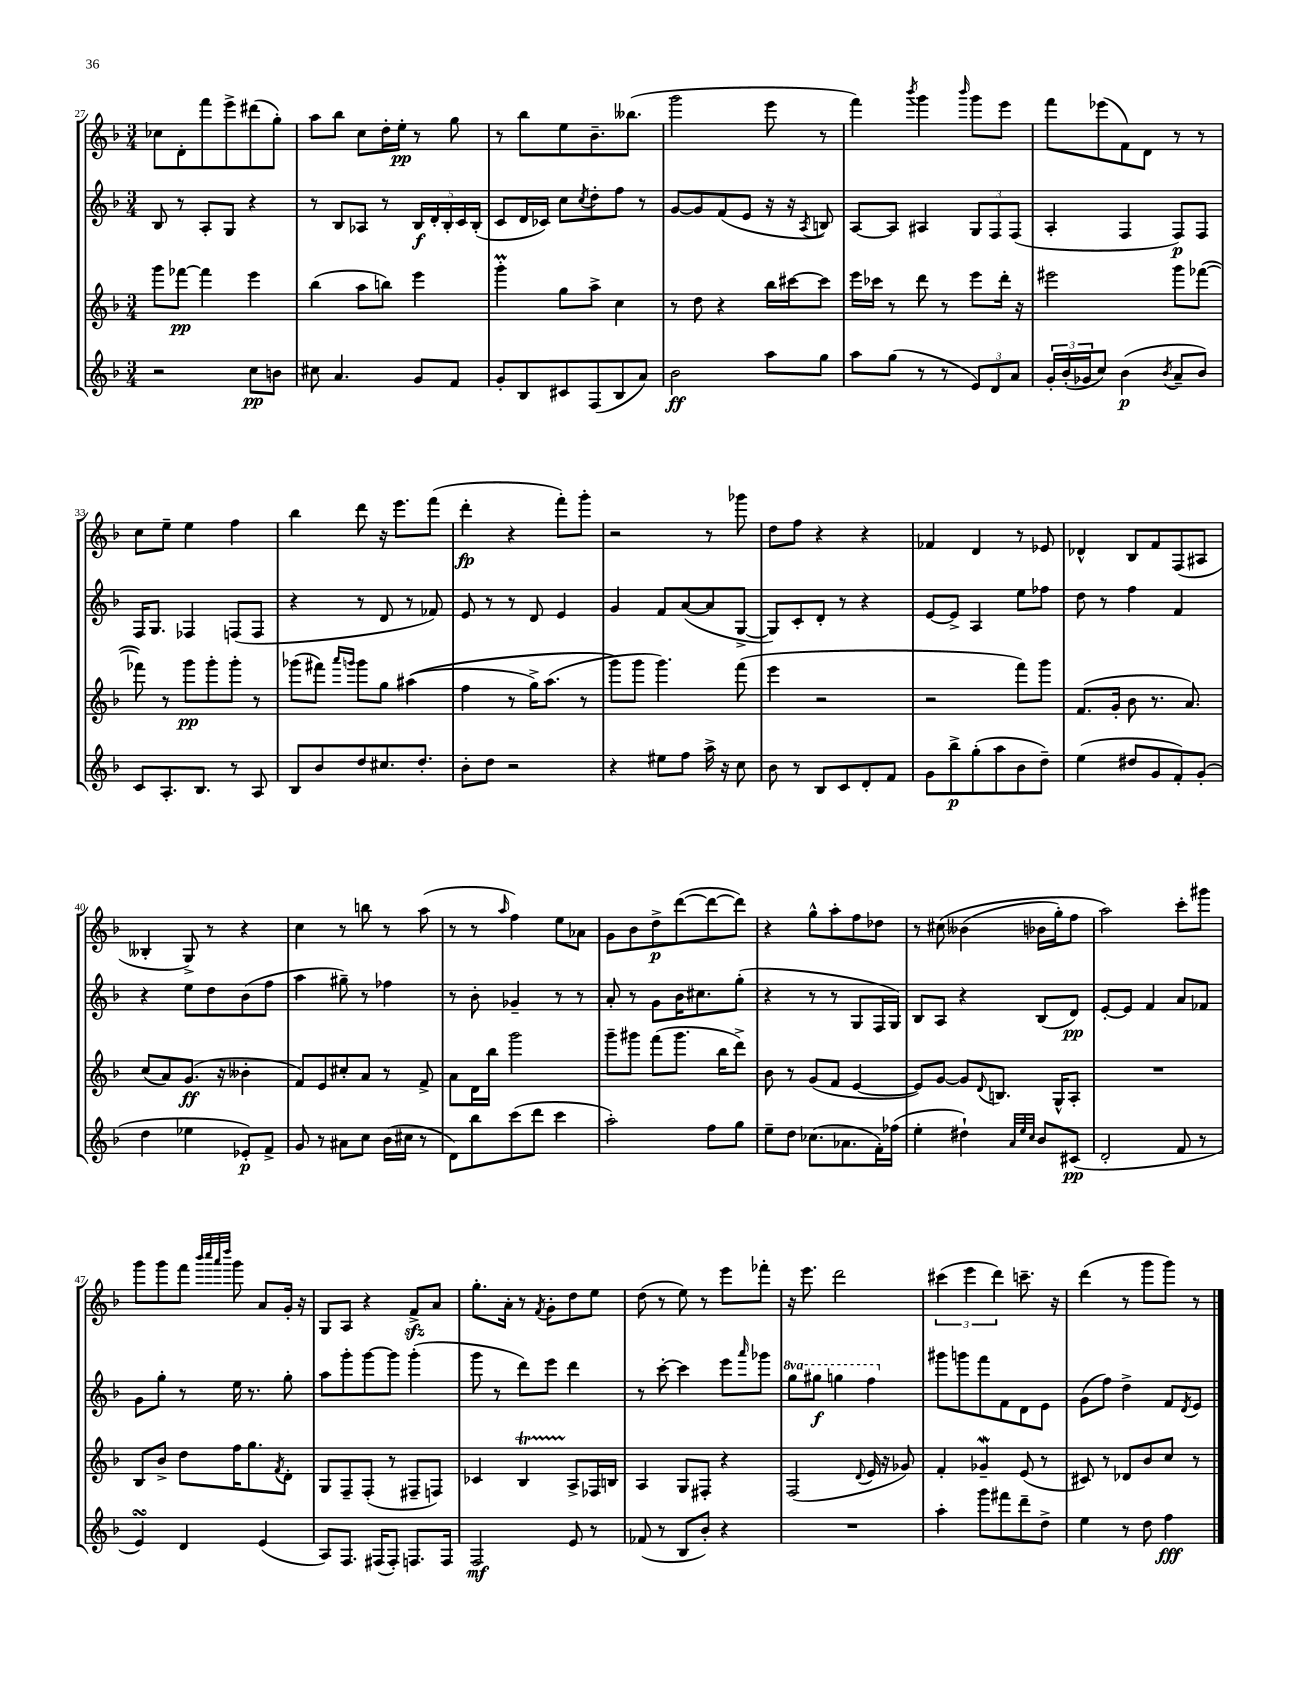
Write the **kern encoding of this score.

**kern	**dynam	**kern	**dynam	**kern	**dynam	**kern	**dynam
*part4	*part4	*part3	*part3	*part2	*part2	*part1	*part1
*staff4	*staff4	*staff3	*staff3	*staff2	*staff2	*staff1	*staff1
*clefG2	*	*clefG2	*	*clefG2	*	*clefG2	*
*k[b-]	*	*k[b-]	*	*k[b-]	*	*k[b-]	*
*M3/4	*	*M3/4	*	*M3/4	*	*M3/4	*
=27	=27	=27	=27	=27	=27	=27	=27
2r	.	8ggg\L	.	8B-/	.	8cc-X\L	.
.	.	[8fff-X\J	pp	8r	.	8d'\	.
.	.	4fff-\]	.	8A'/L	.	8fff\	.
.	.	.	.	8G/J	.	8eee^\	.
8cc\L	pp	4eee\	.	4r	.	(8ddd#X\	.
8bn\J	.	.	.	.	.	8gg'\J)	.
=28	=28	=28	=28	=28	=28	=28	=28
8cc#X\	.	(4bb-\	.	8r	.	8aa\L	.
4.a/	.	.	.	8B-/L	.	8bb-\J	.
.	.	8aa\L	.	8A-X/J	.	8cc\L	.
.	.	8bbn\J)	.	8r	.	16dd'\L	.
.	.	.	.	.	.	16ee'\JJ	pp
8g/L	.	4eee\	.	20B-/LL	f	8r	.
.	.	.	.	20d'/	.	.	.
.	.	.	.	20B-'/	.	.	.
8f/J	.	.	.	.	.	8gg\	.
.	.	.	.	20c/	.	.	.
.	.	.	.	(20B-'/JJ	.	.	.
=29	=29	=29	=29	=29	=29	=29	=29
8g'/L	.	4gggM'\	.	8c/L	.	8r	.
8B-/	.	.	.	16d/L	.	8bb-\L	.
.	.	.	.	16c-X/JJ)	.	.	.
8c#X/	.	8gg\L	.	8cc\L	.	8ee\	.
.	.	.	.	8qcc/	.	.	.
(8F/	.	8aa^\J	.	8dd'\	.	8.b-~\	.
8B-/	.	4cc\	.	8ff\J	.	.	.
.	.	.	.	.	.	(8.bb--X\J	.
8a/J)	.	.	.	8r	.	.	.
=30	=30	=30	=30	=30	=30	=30	=30
2b-\	ff	8r	.	[8g/L	.	2ggg\	.
.	.	8dd\	.	8g/]	.	.	.
.	.	4r	.	(8f/	.	.	.
.	.	.	.	8e/J	.	.	.
8aa\L	.	16bb-\LL	.	16r	.	8eee\	.
.	.	[16ccc#X\J	.	16r	.	.	.
.	.	.	.	8qA/	.	.	.
8gg\J	.	8ccc#\J]	.	8Bn/)	.	8r	.
=31	=31	=31	=31	=31	=31	=31	=31
8aa\L	.	16eee\LL	.	[8A/L	.	4fff\)	.
.	.	16ccc-X\JJ	.	.	.	.	.
(8gg\J	.	8r	.	8A/J]	.	.	.
.	.	.	.	.	.	8qbbb-/	.
8r	.	8ddd\	.	4A#X/	.	4ggg\	.
8r	.	8r	.	.	.	.	.
.	.	.	.	.	.	16qqbbb-/	.
12e/L)	.	8eee\L	.	12G/L	.	8ggg\L	.
12d/	.	.	.	12F/	.	.	.
.	.	16ddd'\Jk	.	.	.	8eee\J	.
12a/J	.	.	.	(12F/J	.	.	.
.	.	16r	.	.	.	.	.
=32	=32	=32	=32	=32	=32	=32	=32
24g'/LL	.	2eee#X\	.	4A'/	.	8fff\L	.
(24b-'/	.	.	.	.	.	.	.
24g-X/J	.	.	.	.	.	.	.
8cc/J)	.	.	.	.	.	(8eee-X\	.
(4b-\	p	.	.	4F/	.	8f\)	.
.	.	.	.	.	.	8d\J	.
8qb-/	.	.	.	.	.	.	.
8a~/L	.	8ggg\L	.	8F/L)	p	8r	.
8b-/J)	.	([8fff-X\J	.	8F/J	.	8r	.
!!LO:LB:g=z
=33	=33	=33	=33	=33	=33	=33	=33
8c/L	.	8fff-X\])	.	16F/KL	.	8cc\L	.
.	.	.	.	8.G/J	.	.	.
8.A'/	.	8r	.	.	.	8ee~\J	.
.	.	8ggg\L	pp	4F-X/	.	4ee\	.
8.B-/J	.	.	.	.	.	.	.
.	.	8ggg'\	.	.	.	.	.
8r	.	8ggg'\J	.	(8Fn/L	.	4ff\	.
8A/	.	8r	.	8F/J	.	.	.
=34	=34	=34	=34	=34	=34	=34	=34
8B-/L	.	(8ggg-X\L	.	4r	.	4bb-\	.
8b-/	.	8fff#X\J)	.	.	.	.	.
.	.	16qqaaa/LL	.	.	.	.	.
.	.	16qqgggn/JJ	.	.	.	.	.
8dd/	.	8ggg\L	.	8r	.	8ddd\	.
8.cc#X/	.	8gg\J	.	8d/	.	16r	.
.	.	.	.	.	.	8.eee\L	.
.	.	((4aa#X\	.	8r	.	.	.
8.dd'/J	.	.	.	.	.	.	.
.	.	.	.	8f-X/)	.	(8fff\J	.
=35	=35	=35	=35	=35	=35	=35	=35
8b-'\L	.	4ff\	.	8e/	.	4ddd'\	fp
8dd\J	.	.	.	8r	.	.	.
2r	.	8r	.	8r	.	4r	.
.	.	16gg^\KL)	.	8d/	.	.	.
.	.	(8.aa\J	.	.	.	.	.
.	.	.	.	4e/	.	8fff'\L)	.
.	.	8r	.	.	.	8ggg'\J	.
=36	=36	=36	=36	=36	=36	=36	=36
4r	.	8ggg\L)	.	4g/	.	2r	.
.	.	8ggg\J	.	.	.	.	.
8ee#X\L	.	4.ggg\)	.	8f/L	.	.	.
8ff\J	.	.	.	([8a/	.	.	.
16aa^\	.	.	.	8a/]	.	8r	.
16r	.	.	.	.	.	.	.
8cc\	.	(8fff\	.	[8G^/J	.	8ggg-X\	.
=37	=37	=37	=37	=37	=37	=37	=37
8b-\	.	4eee\	.	8G/L])	.	8dd\L	.
8r	.	.	.	8c'/	.	8ff\J	.
8B-/L	.	2r	.	8d'/J	.	4r	.
8c/	.	.	.	8r	.	.	.
8d'/	.	.	.	4r	.	4r	.
8f/J	.	.	.	.	.	.	.
=38	=38	=38	=38	=38	=38	=38	=38
8g\L	.	2r	.	[8e/L	.	4f-X/	.
8bb-^\	p	.	.	8e^/J]	.	.	.
(8gg'\	.	.	.	4A/	.	4d/	.
8aa\	.	.	.	.	.	.	.
8b-\	.	8fff\L)	.	8ee\L	.	8r	.
8dd~\J)	.	8ggg\J	.	8ff-X\J	.	8e-X/	.
=39	=39	=39	=39	=39	=39	=39	=39
(4ee\	.	(8.f/L	.	8dd\	.	4d-X^^/	.
.	.	.	.	8r	.	.	.
.	.	16g'/Jk	.	.	.	.	.
8dd#X/L	.	8b-\	.	4ff\	.	8B-/L	.
8g/	.	8.r	.	.	.	8f/	.
8f'/)	.	.	.	4f/	.	(8F/	.
.	.	8.a/)	.	.	.	.	.
(8g'/J	.	.	.	.	.	8A#X/J	.
!!LO:LB:g=z
=40	=40	=40	=40	=40	=40	=40	=40
4dd\	.	(8cc/L	.	4r	.	4B--X'/	.
.	.	8a/)	.	.	.	.	.
4ee-X\	.	(8.g/J	ff	8ee\L	.	8G^/)	.
.	.	.	.	8dd\	.	8r	.
.	.	16r	.	.	.	.	.
8e-X'/L)	p	4b--X'\	.	(8b-\	.	4r	.
8f^/J	.	.	.	8ff\J	.	.	.
=41	=41	=41	=41	=41	=41	=41	=41
8g/	.	8f/L)	.	4aa\	.	4cc\	.
8r	.	8e/	.	.	.	.	.
8a#X\L	.	8cc#X'/	.	8gg#X~\)	.	8r	.
8cc\J	.	8a/J	.	8r	.	8bbn\	.
(16b-\LL	.	8r	.	4ff-X\	.	8r	.
16cc#X\JJ	.	.	.	.	.	.	.
8r	.	8f^/	.	.	.	(8aa\	.
=42	=42	=42	=42	=42	=42	=42	=42
8d\L)	.	8a\L	.	8r	.	8r	.
8bb-\	.	16d\L	.	8b-'\	.	8r	.
.	.	16bb-\JJ	.	.	.	.	.
.	.	.	.	.	.	16qqaa/	.
(8ccc\	.	2ggg\	.	4g-X~/	.	4ff\)	.
8ddd\J	.	.	.	.	.	.	.
4ccc\	.	.	.	8r	.	8ee\L	.
.	.	.	.	8r	.	8a-X\J	.
=43	=43	=43	=43	=43	=43	=43	=43
2aa'\)	.	8ggg~\L	.	8a'/	.	8g\L	.
.	.	8ggg#X\J	.	8r	.	8b-\	.
.	.	(8fff\L	.	8g\L	.	8dd^\	p
.	.	8.ggg#\J	.	16b-\K	.	([8ddd\	.
.	.	.	.	8.cc#X\	.	.	.
8ff\L	.	.	.	.	.	8ddd\_	.
.	.	16bb-\KL	.	.	.	.	.
8gg\J	.	8ddd^\J)	.	(8gg'\J	.	8ddd\J])	.
=44	=44	=44	=44	=44	=44	=44	=44
8ee~\L	.	8b-\	.	4r	.	4r	.
8dd\J	.	8r	.	.	.	.	.
(8.cc-X\L	.	(8g/L	.	8r	.	8gg^^\L	.
.	.	8f/J	.	8r	.	8aa'\	.
8.a-X\	.	.	.	.	.	.	.
.	.	[4e/	.	8G/L	.	8ff\	.
16f'\L)	.	.	.	16F/L	.	8dd-X\J	.
(16ff-X\JJ	.	.	.	16G/JJ)	.	.	.
=45	=45	=45	=45	=45	=45	=45	=45
4ee'\	.	8e/L])	.	8B-/L	.	8r	.
.	.	[8g/J	.	8A/J	.	(8cc#X\	.
4dd#X`\)	.	8g/L]	.	4r	.	(4b--X\	.
.	.	8qqd/	.	.	.	.	.
.	.	8.Bn/J	.	.	.	.	.
32qqa/LLL	.	.	.	.	.	.	.
32qqee/	.	.	.	.	.	.	.
32qqcc/JJJ	.	.	.	.	.	.	.
8b-/L	.	.	.	(8B-/L	.	16b-X\LL	.
.	.	16G^^/KL	.	.	.	16gg'\J)	.
(8c#X/J	pp	8A'/J	.	8d/J)	pp	8ff\J	.
=46	=46	=46	=46	=46	=46	=46	=46
2d'/	.	2.r	.	[8e'/L	.	2aa\)	.
.	.	.	.	8e/J]	.	.	.
.	.	.	.	4f/	.	.	.
8f/	.	.	.	8a/L	.	8ccc'\L	.
8r	.	.	.	8f-X/J	.	8ggg#X\J	.
!!LO:LB:g=z
=47	=47	=47	=47	=47	=47	=47	=47
4esSsS/)	.	8B-/L	.	8g\L	.	8ggg\L	.
.	.	8b-^/J	.	8gg'\J	.	8ggg\	.
4d/	.	8dd\L	.	8r	.	8fff\J	.
.	.	.	.	.	.	32qqbbb-/LLL	.
.	.	.	.	.	.	32qqcccc/	.
.	.	.	.	.	.	32qqaaa/	.
.	.	.	.	.	.	32qqdddd/JJJ	.
.	.	16ff\K	.	16ee\	.	8ggg\	.
.	.	8.gg\	.	8.r	.	.	.
(4e/	.	.	.	.	.	8a/L	.
.	.	8qf/	.	.	.	.	.
.	.	8d'\J	.	8gg'\	.	16g'/Jk	.
.	.	.	.	.	.	16r	.
=48	=48	=48	=48	=48	=48	=48	=48
8A/L)	.	8G/L	.	8aa\L	.	8G/L	.
8.F/J	.	8F~/	.	8ggg'\	.	8A/J	.
.	.	(8F'/J	.	[8ggg\	.	4r	.
(16F#X/KL	.	.	.	.	.	.	.
8F#'/J)	.	8r	.	8ggg\J]	.	.	.
8.Fn/L	.	8F#X~/L	.	(4ggg'\	.	8fzz^/L	.
.	.	8Fn/J)	.	.	.	8a/J	.
16F/Jk	.	.	.	.	.	.	.
=49	=49	=49	=49	=49	=49	=49	=49
2F/	mf	4c-X/	.	8ggg\	.	8.gg'\L	.
.	.	.	.	8r	.	.	.
.	.	.	.	.	.	16a'\Jk	.
.	.	4B-T/	.	8ddd\L)	.	8r	.
.	.	.	.	.	.	8qf/	.
.	.	.	.	8eee\J	.	8g'\L	.
8e/	.	8A^/L	.	4ddd\	.	8dd\	.
8r	.	16F-X/L	.	.	.	8ee\J	.
.	.	16Bn/JJ	.	.	.	.	.
=50	=50	=50	=50	=50	=50	=50	=50
(8f-X/	.	4A/	.	8r	.	(8dd\	.
8r	.	.	.	[8ccc'\	.	8r	.
8B-/L	.	8G/L	.	4ccc\]	.	8ee\)	.
8b-'/J)	.	8F#X'/J	.	.	.	8r	.
4r	.	4r	.	8eee\L	.	8eee\L	.
.	.	.	.	16qqaaa/	.	.	.
.	.	.	.	8ggg-X\J	.	8fff-X'\J	.
=51	=51	=51	=51	=51	=51	=51	=51
*	*	*	*	*8va	*	*	*
2.r	.	(2F/	.	8ggg\L	.	16r	.
.	.	.	.	.	.	8.eee\	.
.	.	.	.	8ggg#X\J	f	.	.
.	.	.	.	4gggn\	.	2ddd\	.
.	.	8qqd/	.	.	.	.	.
.	.	16e/	.	4fff\	.	.	.
.	.	16r	.	.	.	.	.
.	.	8g-X/)	.	.	.	.	.
=52	=52	=52	=52	=52	=52	=52	=52
*	*	*	*	*X8va	*	*	*
4aa'\	.	4f'/	.	8ggg#X\L	.	(6ccc#X\	.
.	.	.	.	8gggn\	.	.	.
.	.	.	.	.	.	6eee\	.
8ggg\L	.	4g-Xw~/	.	8fff\	.	.	.
.	.	.	.	.	.	6ddd\)	.
8fff#X\	.	.	.	8f\	.	.	.
8ddd~\	.	(8e/	.	8d\	.	8.cccn~\	.
8dd^\J	.	8r	.	8e\J	.	.	.
.	.	.	.	.	.	16r	.
=53	=53	=53	=53	=53	=53	=53	=53
4ee\	.	8c#X/)	.	(8g\L	.	(4ddd\	.
.	.	8r	.	8ff\J)	.	.	.
8r	.	8d-X/L	.	4dd^\	.	8r	.
8dd\	.	8b-/	.	.	.	8ggg\L	.
4ff\	fff	8cc/J	.	8f/L	.	8ggg\J)	.
.	.	.	.	8qd/	.	.	.
.	.	8r	.	8e/J	.	8r	.
==	==	==	==	==	==	==	==
*-	*-	*-	*-	*-	*-	*-	*-
